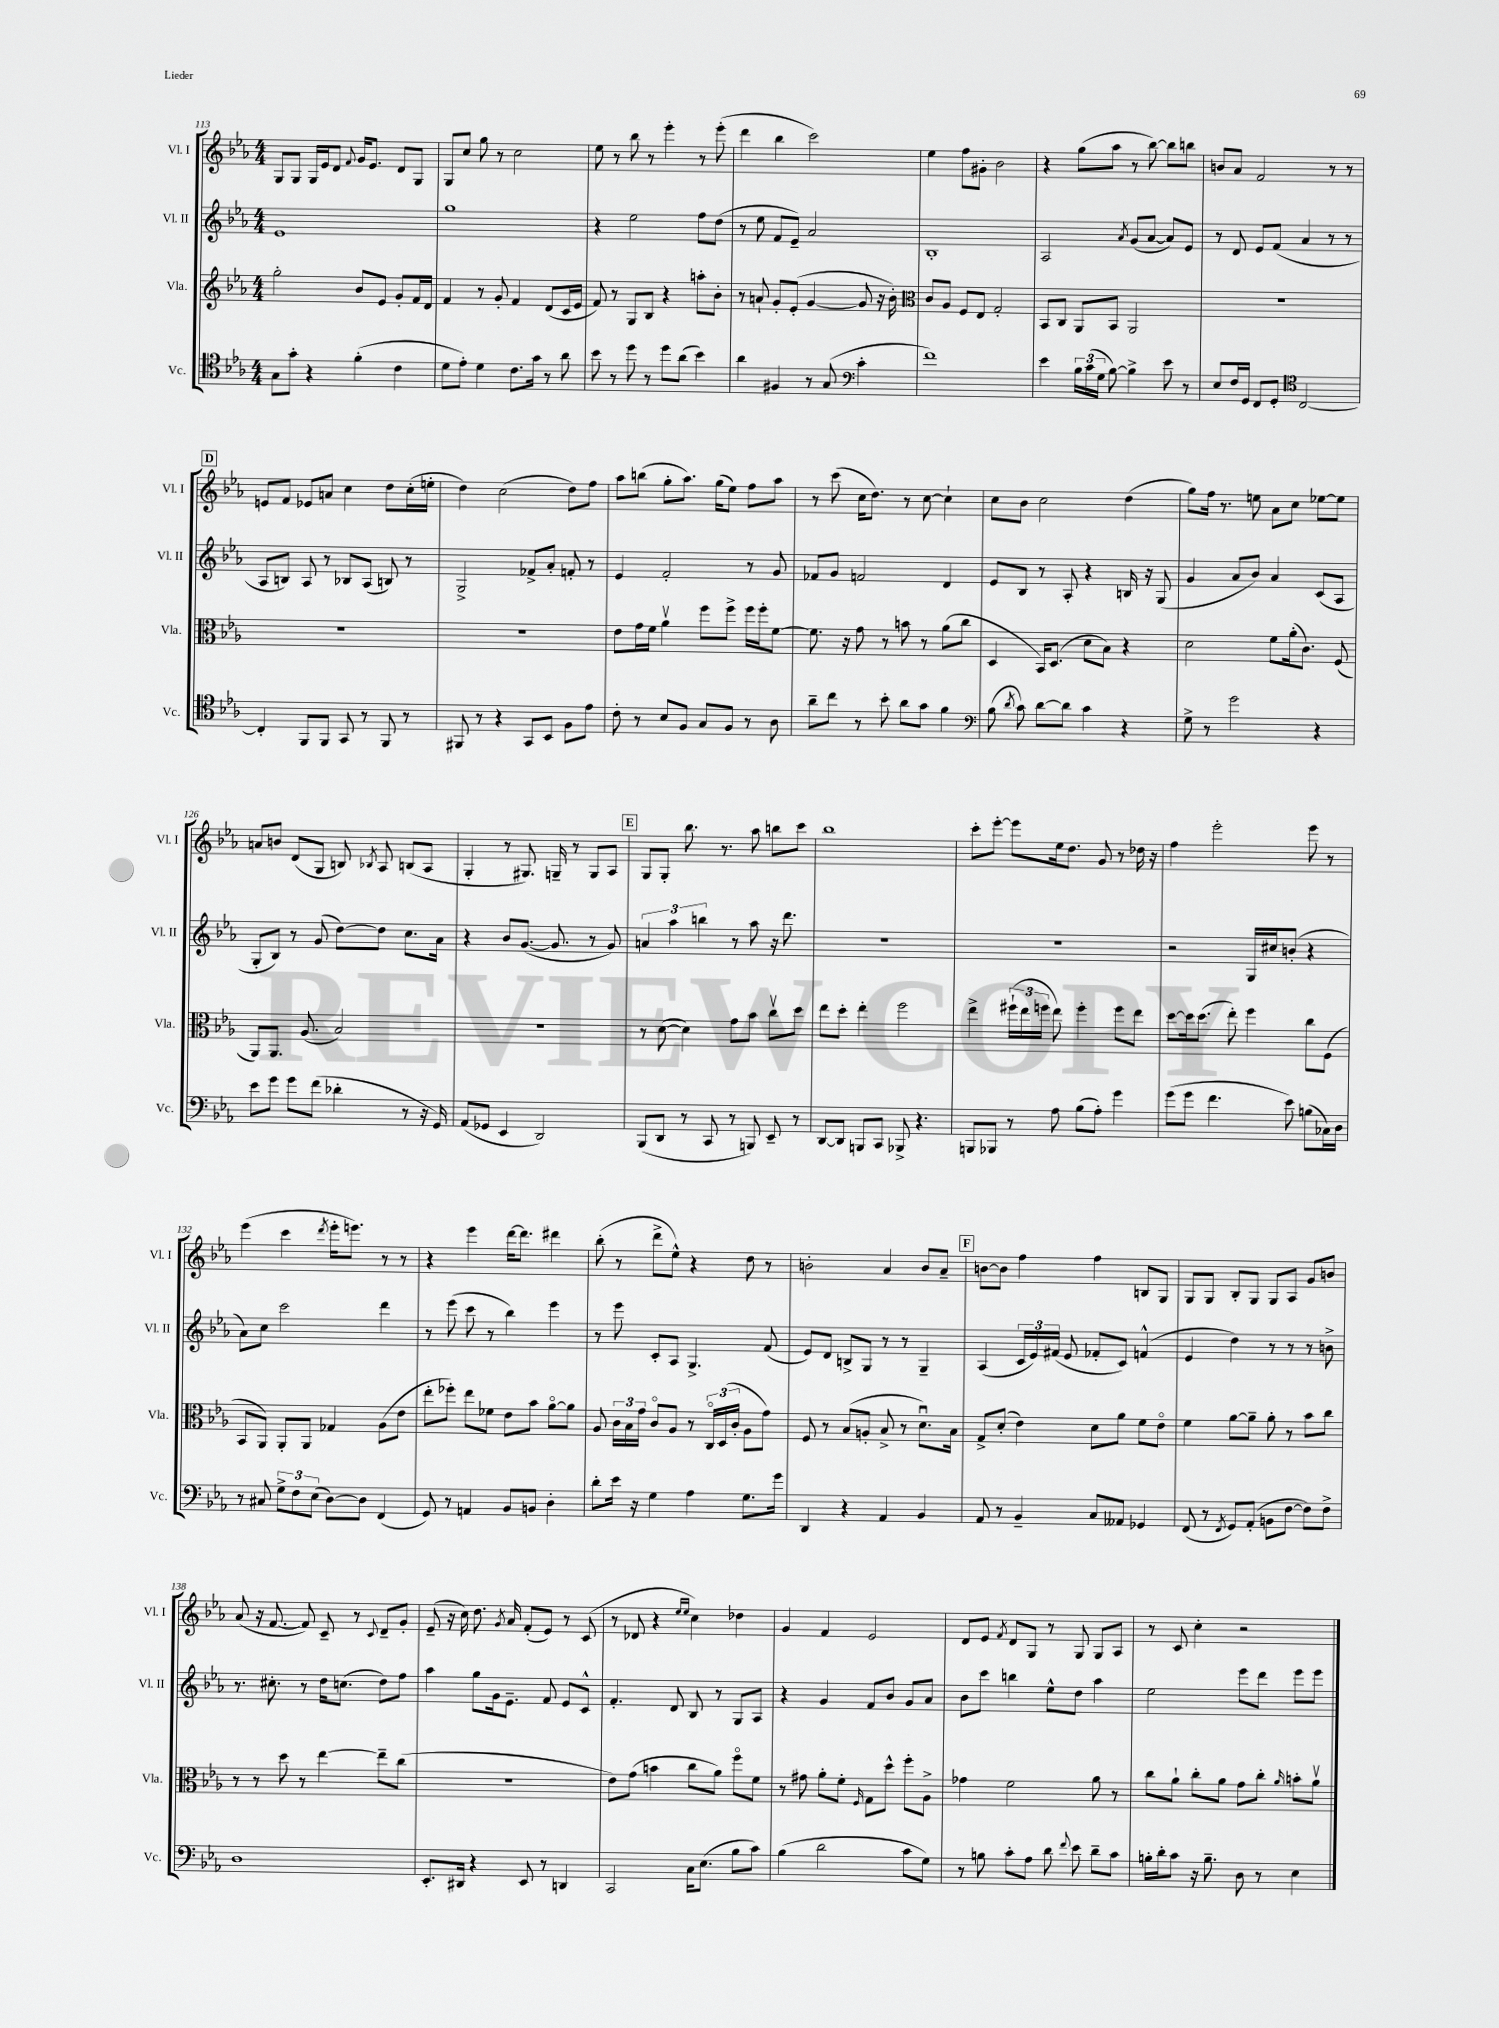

**kern	**kern	**kern	**kern
*part4	*part3	*part2	*part1
*staff4	*staff3	*staff2	*staff1
*I"Vc.	*I"Vla.	*I"Vl. II	*I"Vl. I
*I'Vc.	*I'Vla.	*I'Vl. II	*I'Vl. I
*clefC4	*clefG2	*clefG2	*clefG2
*k[b-e-a-]	*k[b-e-a-]	*k[b-e-a-]	*k[b-e-a-]
*M4/4	*M4/4	*M4/4	*M4/4
=113	=113	=113	=113
8G\L	2gg'\	1e-	8G/L
8g'\J	.	.	8G/J
4r	.	.	16G/LL
.	.	.	16e-/J
.	.	.	8d/J
.	.	.	8qqf/
(4f'\	8b-/L	.	16g/KL
.	.	.	8.e-/J
.	8e-/J	.	.
4c\	8g'/L	.	8d/L
.	16f/L	.	8G/J
.	16d/JJ	.	.
=114	=114	=114	=114
8d\L	4f/	1gg	8G/L
8e-'\J)	.	.	8cc/J
4d\	8r	.	8gg\
.	8g'/	.	8r
8.c\L	4f/	.	2cc\
16g\Jk	.	.	.
8r	(8d/L	.	.
8a-\	16c/L	.	.
.	16e-/JJ	.	.
=115	=115	=115	=115
8b-\	8f/)	4r	8ee-\
8r	8r	.	8r
8dd\	8G/L	2ee-\	8bb-\
8r	8B-/J	.	8r
8dd\L	4r	.	4eee-'\
(8a-\J	.	.	.
4b-\)	8aan'\L	8ff\L	8r
.	8b-'\J	(8dd\J	(8eee-'\
=116	=116	=116	=116
4a-\	8r	8r	4ddd\
.	8an`/	8ee-\	.
4F#X/	8g'/L	8f/L	4bb-\
.	(8e-'/J	8e-~/J)	.
8r	[4g/	2a-/	2ccc\)
(8G/	.	.	.
*clefF4	*	*	*
4c'\	8g/]	.	.
.	16r	.	.
.	16b-'\)	.	.
=117	=117	=117	=117
*	*clefC3	*	*
1f)	8c/L	1B-'	4ee-\
.	8A-/J	.	.
.	8F/L	.	8ff\L
.	8E-/J	.	8g#X'\J
.	2G'/	.	2b-\
=118	=118	=118	=118
4e-\	8BB-/L	2A-/	4r
.	8C/J	.	.
24B-\LL	8AA-/L	.	(8gg\L
(24c\	.	.	.
24G\JJ	.	.	.
[8B-\)	8BB-/J	.	8aa-\J
.	.	8qa-/	.
4B-^\]	2AA-/	(8g/L	8r
.	.	[8a-/J	[8bb-\)
8e-\	.	8a-/L])	8bb-\L]
8r	.	8e-/J	8bbn\J
=119	=119	=119	=119
8E-/L	1r	8r	8bn/L
16F/L	.	8d/	8a-/J
16GG/JJ	.	.	.
8FF/L	.	8e-/L	2f/
8GG'/J	.	(8f/J	.
*clefC4	*	*	*
[2C/	.	4a-/	.
.	.	8r	8r
.	.	8r	8r
!!LO:LB:g=z
!!LO:REH:place=s1:t=D
=120	=120	=120	=120
4C'/]	1r	8A-/L	8en/L
.	.	8Bn/J)	8f/J
8FF/L	.	8A-/	8e-X/L
8FF/J	.	8r	8an/J
8GG/	.	8B-X/L	4cc\
8r	.	(8A-/J	.
8FF/	.	8Bn/)	8dd\L
8r	.	8r	(16cc'\L
.	.	.	16een'\JJ
=121	=121	=121	=121
8FF#X/	1r	2G^/	4dd\)
8r	.	.	.
4r	.	.	(2cc\
8GG/L	.	8f-X^/L	.
8BB-/J	.	8a-'/J	.
8F\L	.	8fn'/	8dd\L)
8e-\J	.	8r	8ff\J
=122	=122	=122	=122
8c'\	8e-\L	4e-/	8aa-\L
8r	16g\L	.	(8bbn\J
.	16f\JJ	.	.
8B-/L	4a-v\	2f'/	8gg'\L
8F/J	.	.	8.aa-\J)
8G/L	8ff\L	.	.
.	.	.	(16gg\KL
8F/J	8ff^\J	.	8ee-\J)
8r	16ff\LL	8r	8ff\L
.	16ff'\J	.	.
8A-\	[8f\J	8g/	8aa-\J
=123	=123	=123	=123
8a-~\L	8.f\]	8f-X/L	8r
8cc\J	.	8g/J	(8ccc\
.	16r	.	.
8r	8g\	2fn/	16cc\KL
.	.	.	8.dd\J)
8b-'\	8r	.	.
8a-\L	8bn\	.	8r
8g\J	8r	.	[8cc\
4f\	(8a-\L	4d/	4cc`\]
.	8cc\J	.	.
=124	=124	=124	=124
*clefF4	*	*	*
(8B-\	4D/	8e-/L	8cc\L
8qd/	.	.	.
8c\)	.	8B-/J	8b-\J
[8d\L	16BB-/KL)	8r	2cc\
.	(8.D/J	.	.
8d\J]	.	8A-'/	.
4c\	8d\L	4r	.
.	8B-\J)	.	.
4r	4r	16Bn/	(4dd\
.	.	16r	.
.	.	(8G/	.
=125	=125	=125	=125
8G^\	2d\	4g/	8gg\L)
8r	.	.	16ff\Jk
.	.	.	8.r
2g\	.	8a-/L	.
.	.	8b-/J)	8een\
.	8f\L	4a-/	8a-\L
.	(16a-'\k	.	8cc\J
.	8.c\J)	.	.
4r	.	(8c/L	[8ee-X\L
.	(8F/	8A-/J	8ee-\J]
!!LO:LB:g=z
=126	=126	=126	=126
8e-\L	8AA-/L)	8G'/L	8an/L
8g\J	8.AA-/J	8B-/J)	8bn/J
8g\L	.	8r	(8d/L
.	(8.A-/	.	.
(8f\J	.	(8g/	8G/J
4d-X'\	2B-/)	[8dd\L)	8Bn/)
.	.	.	8qB-X/
.	.	8dd\J]	8A-/
8r	.	8.cc\L	(8Bn/L
16r	.	.	8A-/J
16GG/)	.	16a-\Jk	.
=127	=127	=127	=127
(8AA-/L	1r	4r	4G'/
8GG-X/J	.	.	.
4EE-/	.	8b-/L	8r
.	.	([8.g/J	8.G#X/)
2DD/)	.	.	.
.	.	8.g/]	16Gn~/
.	.	.	8r
.	.	8r	8G/L
.	.	8g/)	8A-/J
!!LO:REH:place=s1:t=E
=128	=128	=128	=128
(8BBB-/L	8r	6an/	8G/L
8DD/J	([8d\	.	8G'/J
.	.	6aa-\	.
8r	4d\])	.	8.bb-\
.	.	6bbn\	.
8CC/	.	.	.
.	.	.	8.r
8r	8g\L	8r	.
8BBBn/)	8b-\J	8aa-\	8aa-\
8EE-~/	8ccv\L	16r	8bbn\L
.	.	8.ddd\	.
8r	8dd\J	.	8ccc\J
=129	=129	=129	=129
[8DD/L	8ee-\L	1r	1bb-
8DD/J]	8dd'\J	.	.
8BBBn/L	4ee-'\	.	.
8CC/J	.	.	.
8BBB-X^/	2ff\	.	.
4.r	.	.	.
=130	=130	=130	=130
8BBBn/L	4ee-^\	1r	8ccc'\L
8BBB-X/J	.	.	[8eee-'\J
8r	(24ff#X`\LL	.	8eee-\L]
.	24ee-\	.	.
.	24ffn\JJ	.	.
8A-\	8ee-\)	.	16ee-\k
.	.	.	8.dd\J
(8B-\L	4ff'\	.	.
8A-'\J)	.	.	8g/
4g\	8ff\L	.	8r
.	8ee-\J	.	16dd-X\
.	.	.	16r
=131	=131	=131	=131
(8g\L	[8dd\L	2r	4ff\
8g\J	16dd\k]	.	.
.	(8.dd\J	.	.
4.f\	.	.	2eee-'\
.	8ee-'\)	.	.
.	4ff\	16G/LL	.
.	.	16cc#X/J	.
8e-\)	.	(8bn'/J	.
(8Bn\L	8cc\L	4r	8eee-\
16C-X\L)	(8F\J	.	8r
16D\JJ	.	.	.
!!LO:LB:g=z
=132	=132	=132	=132
8r	8BB-/L	8a-\L)	(4eee-\
8C#X/	8AA-/J)	8cc\J	.
12G^\L	8AA-'/L	2ccc\	4ccc\
12F\	.	.	.
.	8AA-/J	.	.
(12E-\J	.	.	.
.	.	.	8qddd/
[8D\L)	4G-X/	.	16eee-'\KL
.	.	.	8.eeen\J)
8D\J]	.	.	.
(4FF/	(8A-\L	4ddd\	8r
.	8e-\J	.	8r
=133	=133	=133	=133
8GG/)	8ee-'\L	8r	4r
8r	8ff-X'\J)	(8eee-\	.
4AAn/	8ee-\L	8ccc\	4eee-\
.	8f-X\J	8r	.
8BB-/L	8e-\L	4bb-\)	[16ddd\KL
.	.	.	8.ddd\J]
8BBn/J	8b-\J	.	.
4D'\	[8a-\L	4eee-\	4ddd#X\
.	8a-\J]	.	.
=134	=134	=134	=134
8d'\L	8A-/	8r	(8bb-'\
16e-\Jk	24c\LL	8eee-\	8r
.	24B-\	.	.
16r	.	.	.
.	24g\JJ	.	.
4G\	8c/L	8c'/L	8ddd^\L
.	8A-/J	8A-/J	8ee-^^\J)
4A-\	8r	4.G^/	4r
.	24C/LL	.	.
.	(24D/	.	.
.	24c'/JJ	.	.
8.G\L	8A-\L	.	8dd\
.	8g\J)	(8f/	8r
16g\Jk	.	.	.
=135	=135	=135	=135
4DD/	8F/	8e-/L)	2bn'\
.	8r	8d/J	.
4r	(8B-/L	8Bn^/L	.
.	8An'/J	8G/J	.
4AA-/	8B-^/	8r	4a-/
.	8r	8r	.
4BB-/	8.du\L)	4G~/	8b/L
.	.	.	8a-~/J
.	16B-\Jk	.	.
!!LO:REH:place=s1:t=F
=136	=136	=136	=136
8AA-/	8G^/L	(4A-/	[8bn\L
8r	(8d'/J	.	8b\J]
4BB-~/	4e-\)	24c/LL	4ff\
.	.	24e-/)	.
.	.	(24f#X/JJ	.
.	.	8e-/	.
8C/L	8d\L	8f-X'/L	4ff\
8AA--X/J	8a-\J	8c/J)	.
4GG-X/	8f\L	(4fn^^/	8Bn/L
.	8e-\J	.	8G/J
=137	=137	=137	=137
(8FF/	4f\	4e-/	8G/L
8r	.	.	8G/J
8qFF/	.	.	.
8GG/L)	[8a-\L	4dd\)	8B-'/L
(8AA-'/J	8a-~\J]	.	8G/J
8BBn\L	8a-'\	8r	8G/L
[8F\J	8r	8r	8A-/J
8F\L])	8b-\L	8r	8g/L
8F^\J	8cc\J	8bn^\	8bn/J
!!LO:LB:g=z
=138	=138	=138	=138
1D	8r	8.r	(8a-/
.	8r	.	16r
.	.	8.cc#X'\	[8.f/
.	8dd\	.	.
.	8r	8r	8f/])
.	[4ee-\	16dd\KL	8c~/
.	.	(8.ccn\J	.
.	.	.	8r
.	.	.	8qqc/
.	8ee-~\L]	8dd\L)	8d~/L
.	(8cc\J	8ff\J	8g'/J
=139	=139	=139	=139
8.EE-'/L	1r	4aa-\	(8e-~/
.	.	.	16r
16DD#X/Jk	.	.	16cc\)
4r	.	8gg\L	8.dd\
.	.	16g\k	.
.	.	.	8qg/
.	.	8.e-~\J	16a-/
8EE-/	.	.	(8f'/L
8r	.	8f/	8e-/J)
4DDn/	.	8e-/L	8r
.	.	8c^^/J	(8c/
=140	=140	=140	=140
2CC/	8e-\L)	4.f'/	8r
.	(8g\J	.	8d-X/
.	4bn\	.	4r
.	.	8d/	.
.	.	.	16qqee-/LL
.	.	.	16qqee-/JJ
16C\KL	8cc\L	8B-/	4cc\)
(8.E-\J	.	.	.
.	8a-\J)	8r	.
8B-\L	8ff\L	8G/L	4dd-X\
8c\J)	8f\J	8A-/J	.
=141	=141	=141	=141
(4B-\	8r	4r	4g/
.	8g#X\	.	.
2d\	8a-'\L	4g/	4f/
.	8f'\J	.	.
.	16qqF/	.	.
.	8G\L	8f/L	2e-/
.	8dd^^\J	8b-/J	.
8c\L	8ff'\L	8g/L	.
8G\J)	8A-^\J	8a-/J	.
=142	=142	=142	=142
8r	4g-X\	8b-\L	8d/L
8Bn\	.	8ccc\J	8e-/J
.	.	.	8qf/
8c'\L	2f\	4bbn\	8d/L
8A-\J	.	.	8G/J
8d\	.	8ee-^^\L	8r
8qqf/	.	.	.
8e-\	.	8dd\J	8G/
8d~\L	8a-\	4aa-\	8G/L
8c\J	8r	.	8A-/J
=143	=143	=143	=143
16Bn'\LL	8cc\L	2ee-\	8r
16d'\J	.	.	.
8c\J	8a-`\J	.	8c/
16r	8cc'\L	.	4cc'\
8.B~\	.	.	.
.	8a-\J	.	.
8D\	8g\L	8eee-\L	2r
8r	8cc'\J	8ddd\J	.
.	16qqa-/	.	.
4E-\	8bn'\L	8eee-\L	.
.	8a-v\J	8eee-\J	.
==	==	==	==
*-	*-	*-	*-
